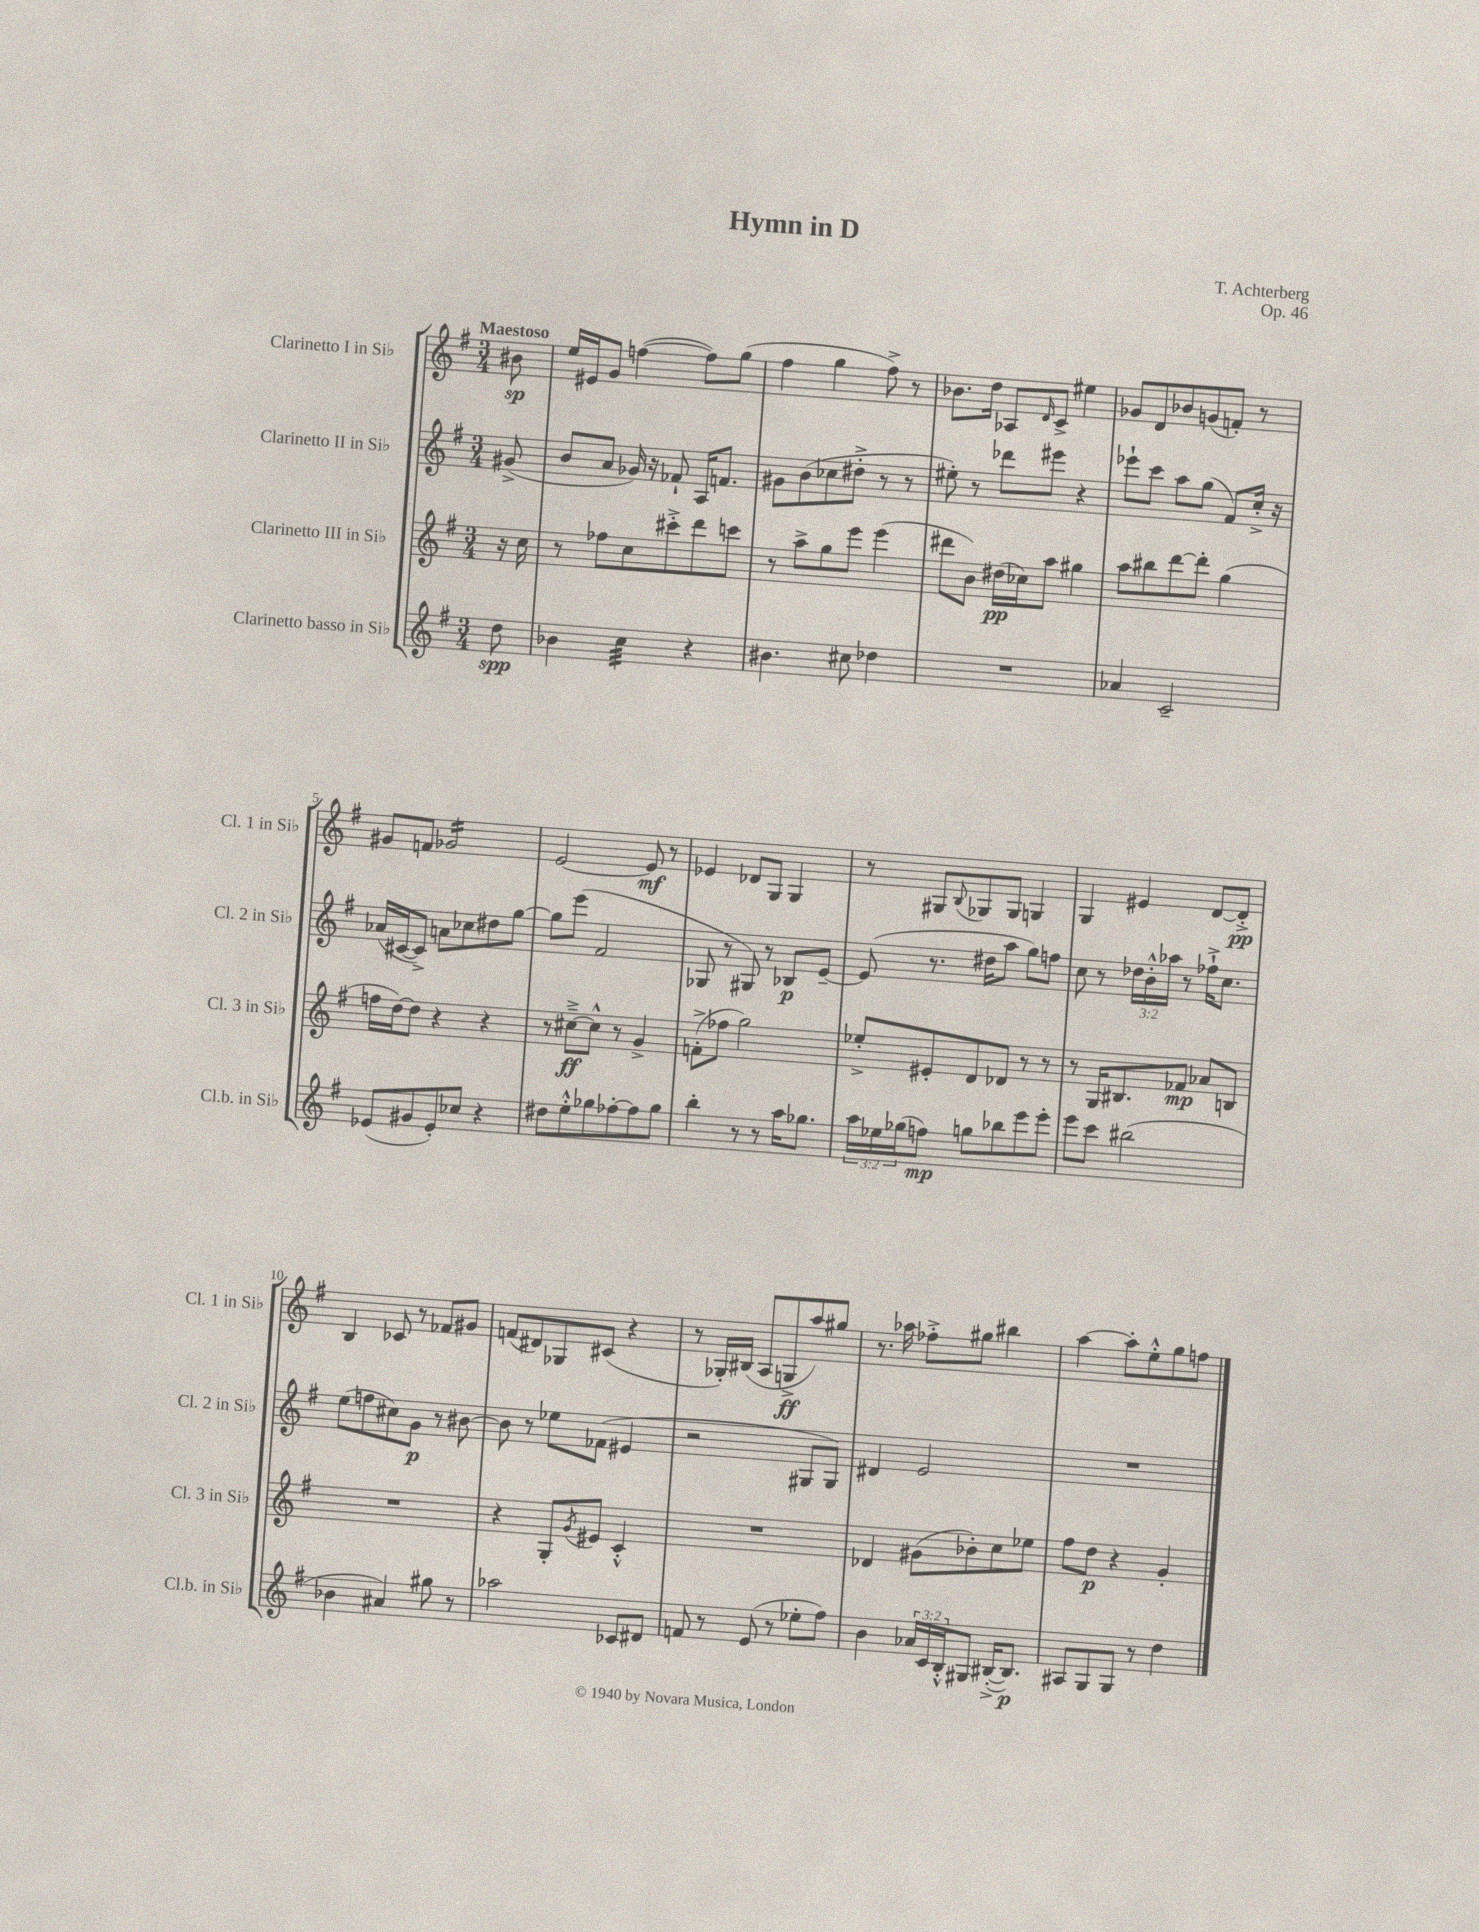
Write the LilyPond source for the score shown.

\header { title = "Hymn in D" composer = "T. Achterberg" opus = "Op. 46" }
<<
\new StaffGroup <<
\new Staff = "s0" \with { instrumentName = "Clarinetto I in Sib" shortInstrumentName = "Cl. 1 in Sib" } {
    \clef treble \key g \major \numericTimeSignature \time 3/4 \partial 8 \tempo "Maestoso"
    bis'8\sp |
    e''16 eis'16 g'8 f''4~( f''8) g''8( |
    fis''4 g''4 fis''8->) r8 |
    bes'8. d''16 aes8 \grace { d'16 } c'8-> eis''4 |
    ges'8 d'8 bes'8 g'8( f'8-.) r8 |
    gis'8 f'8 ges'2:16 |
    e'2~ e'8\mf r8 |
    ees'4 des'8 g8 g4 |
    r8 gis8 \appoggiatura { b8 } ges8 ges8 g4 |
    g4 eis'4 d'8~ d'8-.->\pp |
    b4 ces'8 r8 fes'8 gis'8 |
    f'8( dis'8) ges8 cis'8( r4 |
    r8 ges16-.) bis16( a8 g8->\ff a''8) gis''8 |
    r8. aes''16 fes''8-.-> gis''8 bis''4 |
    a''4~ a''8-. e''8-.-^ g''8 f''8 \bar "|." |
}
\new Staff = "s1" \with { instrumentName = "Clarinetto II in Sib" shortInstrumentName = "Cl. 2 in Sib" } {
    \clef treble \key g \major \numericTimeSignature \time 3/4 \override Staff.TupletNumber.text = #tuplet-number::calc-fraction-text \partial 8
    gis'8->( |
    b'8 a'8 ges'16) r16 fes'8-! a16 f'8. |
    gis'8 b'8( ces''8 dis''8-.-> r8 r8 |
    eis''8-.) r8 des'''8 eis'''8 r4 |
    ees'''8-! c'''8 a''8 g''8( fis'8) c''16-.-> r16 |
    aes'16( cis'16~ cis'8->) a'8 ces''8 dis''8 g''8~ |
    g''8 e'''8( fis'2 |
    ges8 r8 gis8) r8 bes8\p e'8~-- |
    e'8( r8. dis''16 a''8 g''8) f''8 |
    c''8 r8 \tuplet 3/2 { des''16 b'16-.-^ aes''16 } r8 fes''16-!-> c''8. |
    e''8( f''8 cis''8) g'8\p r8 bis'8~ |
    bis'8 r8 ees''8 fes'8( eis'4 |
    r2 gis8 gis8) |
    dis'4 e'2 |
    R2. \bar "|." |
}
\new Staff = "s2" \with { instrumentName = "Clarinetto III in Sib" shortInstrumentName = "Cl. 3 in Sib" } {
    \clef treble \key g \major \numericTimeSignature \time 3/4 \partial 8
    r16 c''16 |
    r8 fes''8 c''8 cis'''8-.-> d'''8 c'''8 |
    r8 a''8-> g''8 e'''8 e'''4( |
    dis'''8 b'8) dis''16\pp( ces''16) a''8 gis''4 |
    a''8 bis''8 d'''8~ d'''8-. g''4( |
    f''16 d''16~) d''8 r4 r4 |
    r8 cis''8~--->\ff cis''8-^ r8 g'4-> |
    f'8-.->( fes''8 g''2) |
    ees''8-.-> eis'8-. d'8 des'8 r8 r8 |
    r8 g16 bis8. fes'8\mp aes'8 b8 |
    R2. |
    r4 g8-. \acciaccatura { g'8 } eis'8 c'4-.-^ |
    R2. |
    des'4 gis'8( bes'8-.) c''8 ees''8 |
    fis''8 d''8\p r4 g'4-. \bar "|." |
}
\new Staff = "s3" \with { instrumentName = "Clarinetto basso in Sib" shortInstrumentName = "Cl.b. in Sib" } {
    \clef treble \key g \major \numericTimeSignature \time 3/4 \override Staff.TupletNumber.text = #tuplet-number::calc-fraction-text \partial 8
    d''8\spp |
    bes'4 c''4:32 r4 |
    bis'4. cis''8 des''4 |
    R2. |
    aes'4 c'2-- |
    ees'8( gis'8 ees'8-.) ces''8 r4 |
    dis''8 e''8-.-^ ges''8 fes''8~-. fes''8 ges''8 |
    b''4-. r8 r8 a''16 ges''8. |
    \tuplet 3/2 { a''16 ees''16 ges''16( } f''8\mp) g''8 bes''8 e'''8 e'''8-. |
    e'''8 c'''8 bis''2( |
    bes'4 ais'4) gis''8 r8 |
    aes''2 ces'8 dis'8 |
    f'8 r8 e'8( r8 ees''8-. fis''8) |
    b'4 \tuplet 3/2 { aes'16 c'16 b16-.-^ } gis8 bis16~-.->( bis8.\p) |
    ais8 g8 g8 r8 d''4 \bar "|." |
}
>>
>>
